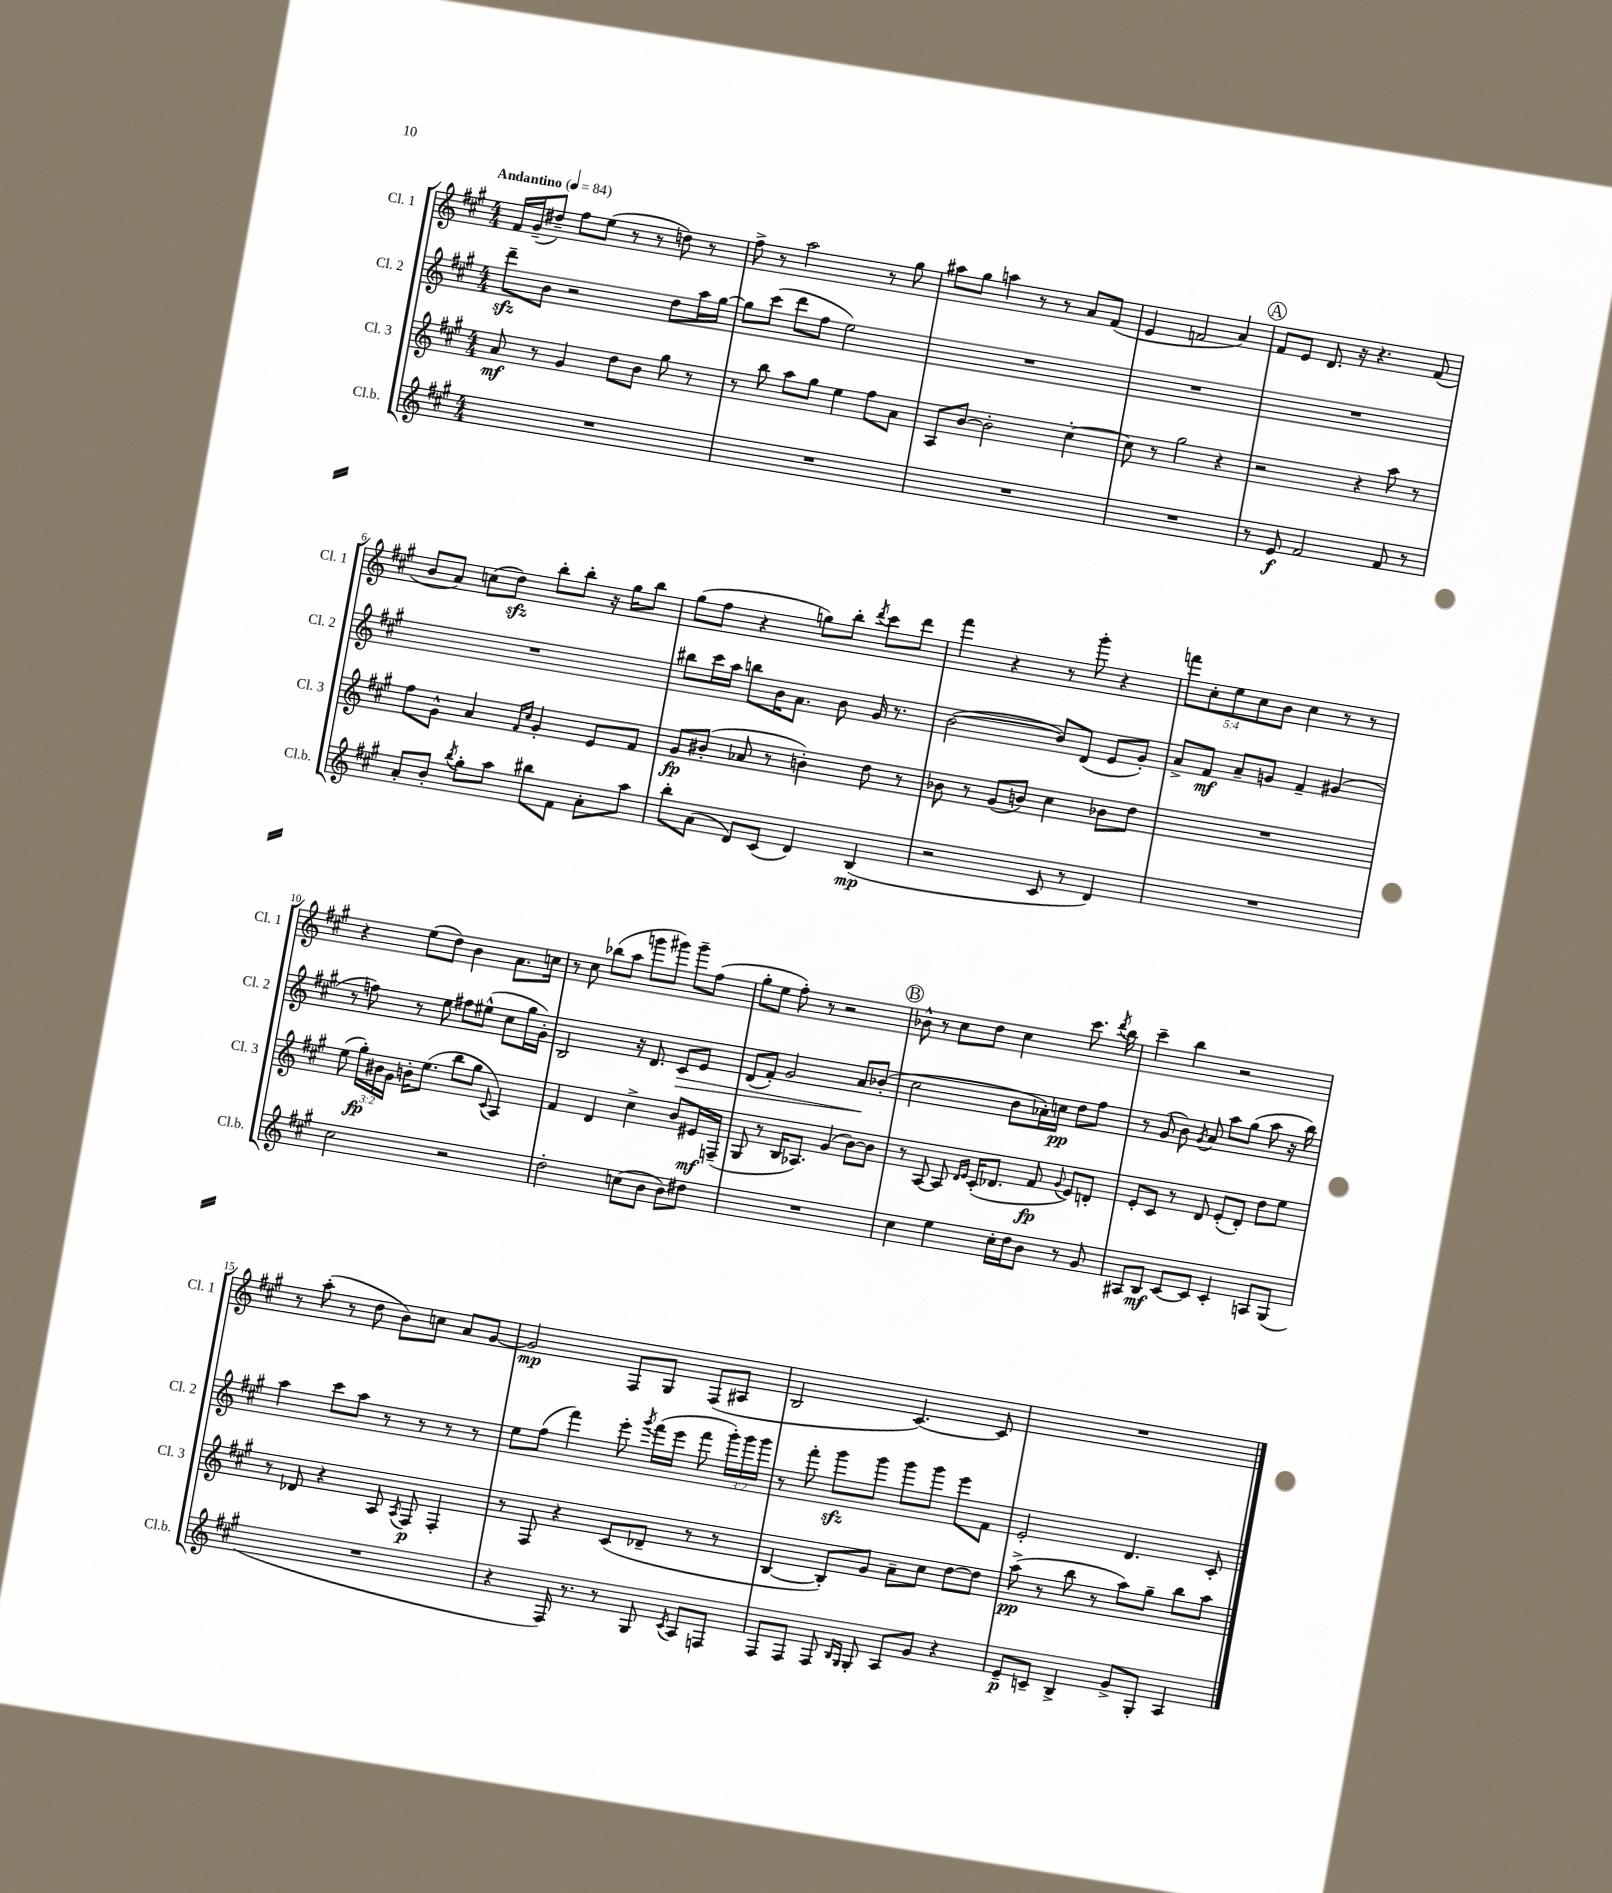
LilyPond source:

<<
\new StaffGroup <<
\new Staff = "s0" \with { instrumentName = "Cl. 1" shortInstrumentName = "Cl. 1" } {
    \clef treble \key a \major \numericTimeSignature \time 4/4 \override Staff.TupletNumber.text = #tuplet-number::calc-fraction-text \tempo "Andantino" 4 = 84
    \autoBeamOff fis'16[ gis'16--( dis''8]--) fis''8[ e''8]( r8 r8 d''8) r8 |
    fis''8-> r8 a''2 r8 gis''8 |
    ais''8[ gis''8] a''4 r8 r8 a'8[ fis'8]( |
    e'4 f'2 a'4) |
    \mark \markup { \circle "A" } fis'8[ e'8] d'8. r16 r4. fis'8( |
    b'8[ a'8]) c''8[( d''8]\sfz) b''8[-. b''8]-. r16 gis''16[ b''8] |
    gis''8[( fis''8] r4 g''8[) b''8]-. \acciaccatura { d'''8 } cis'''8[ d'''8] |
    fis'''4 r4 r8 gis'''8-. r4 |
    \tuplet 5/4 { f'''8[ cis''8-. e''8 cis''8 b'8] } cis''4 r8 r8 |
    r4 e''8[( d''8]) b'4 a'8.[ c''16] |
    r8 cis''8 bes''8[( a''8] g'''8[ gis'''8]) gis'''8[-- fis''8]( |
    gis''8[-. e''8] fis''8-.) r8 r2 |
    \mark \markup { \circle "B" } bes'8-^ r8 cis''8[ d''8] cis''4 cis'''8. \acciaccatura { d'''8 } b''16 |
    cis'''4-- b''4 r2 |
    r8 a''8-.( r8 d''8 b'8[) c''8] a'8[ gis'8]~ |
    gis'2\mp fis8[ gis8] fis8[( ais8] |
    b2 cis'4.~) cis'8 |
    R1 \bar "|." |
}
\new Staff = "s1" \with { instrumentName = "Cl. 2" shortInstrumentName = "Cl. 2" } {
    \clef treble \key a \major \numericTimeSignature \time 4/4 \override Staff.TupletNumber.text = #tuplet-number::calc-fraction-text
    \autoBeamOff d'''8[--\sfz b'8] r2 d''8[ a''16 gis''16]~ |
    gis''8[ cis'''8]( d'''8[ fis''8] e''2) |
    R1 |
    R1 |
    \mark \markup { \circle "A" } R1 |
    R1 |
    bis''8[ cis'''16 a''16] b''8[ b'16 a'8.] b'8 gis'16 r8. |
    b'2~( b'8[) d'8]( e'8[ gis'8]-.) |
    a'8[-> fis'8]\mf a'8[-- g'8] fis'4-- gis'4( |
    r8 f''8) r8 e''8 fis''8[ eis''8]-^( cis''8[ gis''16 gis'16]-.) |
    b2 r16 d'8. cis'8[\> e'8] |
    d'8[( fis'8]-.) gis'2 a'8[\! bes'8]-.( |
    \mark \markup { \circle "B" } cis''2 b'8[ aes'16-.) c''16]\pp d''8[ fis''8] |
    r8 gis'8( b'8) \acciaccatura { gis'8 } a'8 a''8[ gis''8]( a''8 r16 b''16) |
    a''4 cis'''8[ a''8] r8 r8 r8 r8 |
    e''8[ fis''8]( fis'''4) e'''8-. \acciaccatura { gis'''8 } fis'''16[( e'''16] fis'''8 \tuplet 3/2 { gis'''16[-.) gis'''16 gis'''16] } |
    r8 fis'''8-. gis'''8[\sfz gis'''8] gis'''8[ gis'''8] e'''8[ fis'8] |
    e'2-. d'4. cis'8-. \bar "|." |
}
\new Staff = "s2" \with { instrumentName = "Cl. 3" shortInstrumentName = "Cl. 3" } {
    \clef treble \key a \major \numericTimeSignature \time 4/4 \override Staff.TupletNumber.text = #tuplet-number::calc-fraction-text
    \autoBeamOff a'8\mf r8 gis'4 d''8[ b'8] gis''8 r8 |
    r8 b''8 a''8[ gis''8] e''4 fis''8[ a'8] |
    a8[ b'8]~ b'2-. cis''4~-. |
    cis''8 r8 gis''2 r4 |
    \mark \markup { \circle "A" } r2 r4 a''8 r8 |
    fis''8[ gis'8]-^ a'4 \grace { fis'16[ cis''16] } gis'4-. e'8[ fis'8] |
    gis'8[\fp bis'8]-.( aes'8 r8 b'4-.) d''8 r8 |
    bes'8 r8 gis'8[( b'8]) cis''4 bes'8[ d''8] |
    R1 |
    e''8( \tuplet 3/2 { gis''16[-.\fp) bis'16 gis'16] } b'16[-. e''8.]( b''8[ gis''8] \appoggiatura { cis'8 } a4) |
    fis'4 d'4 cis''4-> b'8[ eis'16\mf f16]--( |
    gis8 r8 b16[ aes8.]) gis'4( b'8[~) b'8] |
    \mark \markup { \circle "B" } r8 a8~ a8 \grace { d'16[ e'16] } cis'16[-.( des'8.] fis'8\fp \appoggiatura { gis'8 } e'8[) d'8]-. |
    e'8[-. cis'8] r8 d'8 e'8[-.( d'8]-.) d''8[ e''8] |
    r8 des'8 r4 a8 \acciaccatura { a8 } fis8\p fis4-. |
    r8 fis8 r4 cis'8[( des'8]-- r8 r8 |
    b4~ b8[-.) gis'8] a'8[-- cis''8] d''8[~ d''8] |
    a''8->\pp( r8 b''8 r8 a''8[) gis''8]-- b''8[ a''8] \bar "|." |
}
\new Staff = "s3" \with { instrumentName = "Cl.b." shortInstrumentName = "Cl.b." } {
    \clef treble \key a \major \numericTimeSignature \time 4/4
    \autoBeamOff R1 |
    R1 |
    R1 |
    R1 |
    \mark \markup { \circle "A" } r8 e'8\f fis'2 fis'8 r8 |
    a'8[-. b'8]-. \acciaccatura { b''8 } gis''8[-. a''8] bis''8[ fis'8] a'8[-. a''8] |
    b''8[-. a'8]( d'8[) cis'8]( d'4) b4\mp( |
    r2 cis'8 r8 d'4) |
    R1 |
    cis''2 r2 |
    d''2-. c''8[( b'8] b'8[) dis''8] |
    R1 |
    \mark \markup { \circle "B" } cis''4 e''4 cis''16[-. d''16 b'8] r8 gis'8 |
    ais8[ b8]\mf cis'8[~ cis'8] cis'4-. a8[ gis8]( |
    R1 |
    r4 fis16) r8. r8 gis8 \acciaccatura { cis'8 } a8[ f8] |
    fis8[ fis8] fis8 \grace { b16[ gis16] } gis8-. a8[ gis'8] r4 |
    e'8[--\p c'8]-- b4-> gis'8[-> gis8]-. a4 \bar "|." |
}
>>
>>
